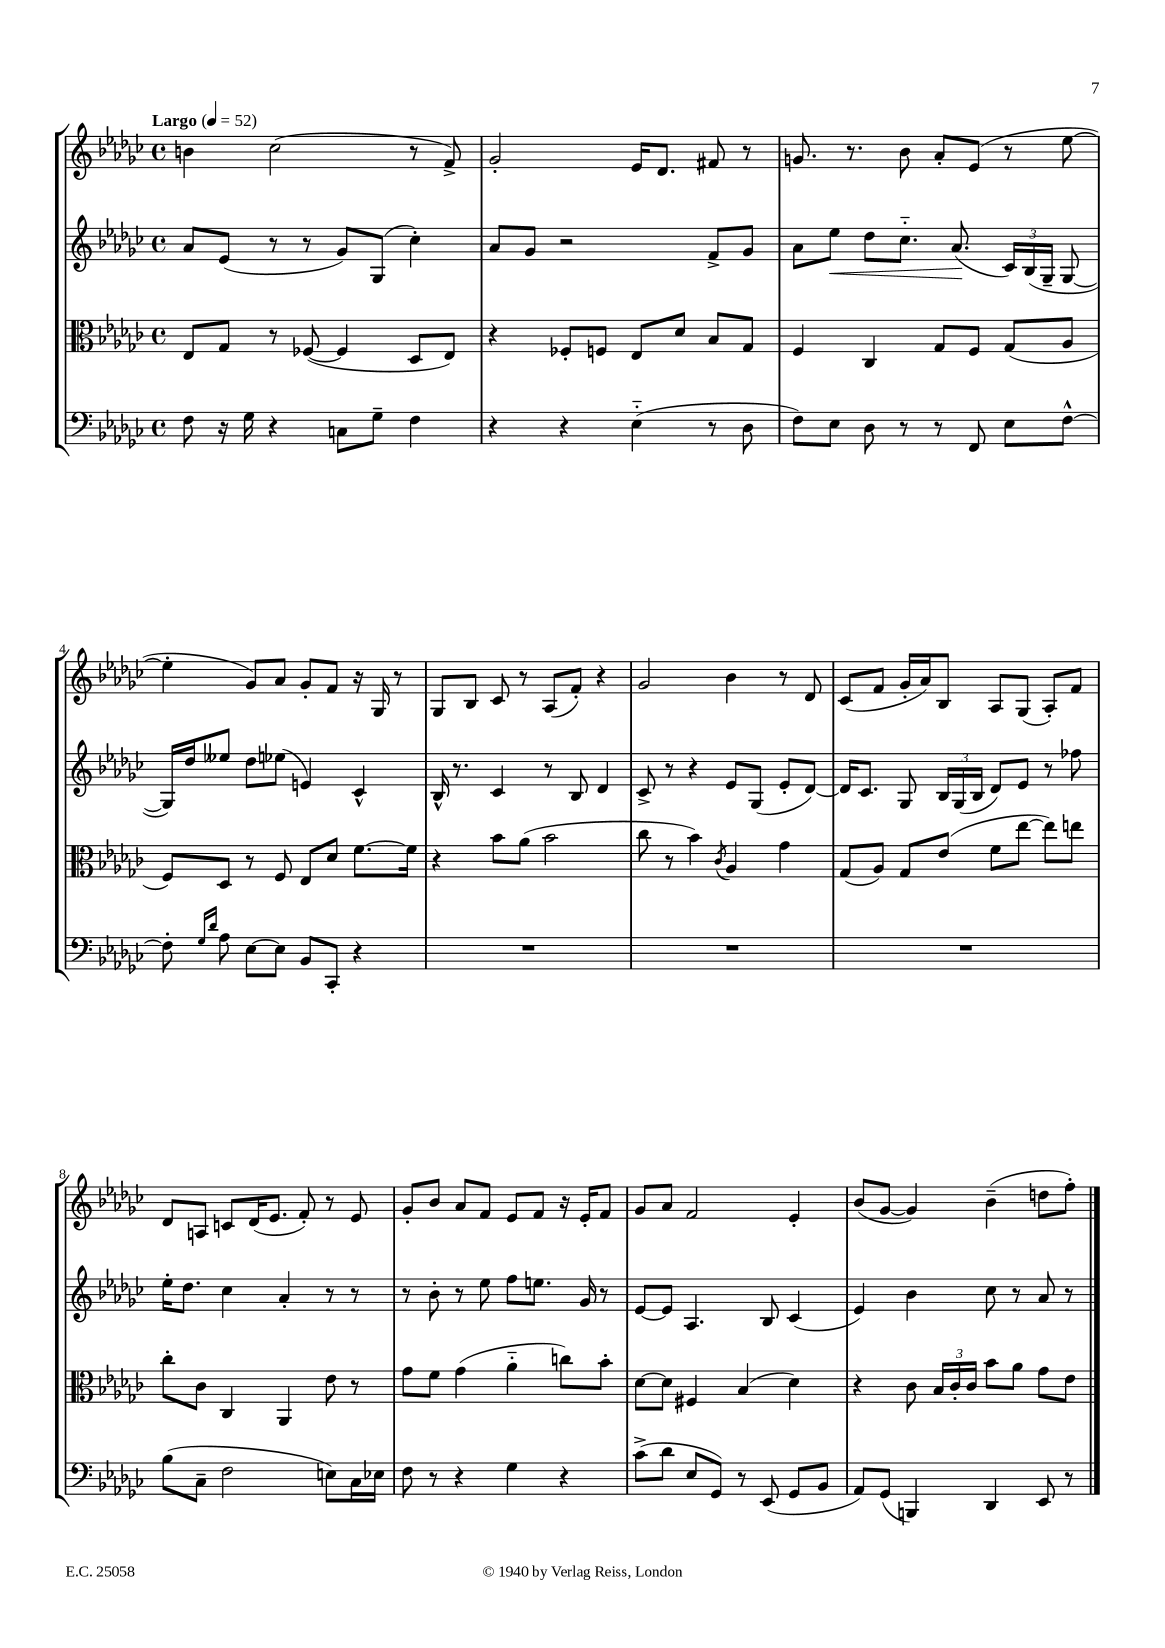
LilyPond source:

<<
\new StaffGroup <<
\new Staff = "s0" {
    \clef treble \key ges \major \defaultTimeSignature \time 4/4 \tempo "Largo" 4 = 52
    \autoBeamOff b'4 ces''2( r8 f'8->) |
    ges'2-. ees'16[ des'8.] fis'8 r8 |
    g'8. r8. bes'8 aes'8[-. ees'8]( r8 ees''8~ |
    ees''4-. ges'8[) aes'8] ges'8[-. f'8] r16 ges16 r8 |
    ges8[ bes8] ces'8 r8 aes8[( f'8]-.) r4 |
    ges'2 bes'4 r8 des'8 |
    ces'8[( f'8] ges'16[-. aes'16) bes8] aes8[ ges8]( aes8[-.) f'8] |
    des'8[ a8] c'8[ des'16( ees'8.] f'8-.) r8 ees'8 |
    ges'8[-. bes'8] aes'8[ f'8] ees'8[ f'8] r16 ees'16[-. f'8] |
    ges'8[ aes'8] f'2 ees'4-. |
    bes'8[( ges'8]~ ges'4) bes'4--( d''8[ f''8]-.) \bar "|." |
}
\new Staff = "s1" {
    \clef treble \key ges \major \defaultTimeSignature \time 4/4
    \autoBeamOff aes'8[ ees'8]( r8 r8 ges'8[) ges8]( ces''4-.) |
    aes'8[ ges'8] r2 f'8[-> ges'8] |
    aes'8[ ees''8]\< des''8[ ces''8.]-_ aes'8.\!( \tuplet 3/2 { ces'16[) bes16( ges16]-- } ges8~ |
    ges16[) des''16 eeses''8] des''8[ ees''8]( e'4) ces'4-^ |
    bes16-^ r8. ces'4 r8 bes8 des'4 |
    ces'8-> r8 r4 ees'8[ ges8]( ees'8[-. des'8]~) |
    des'16[ ces'8.] ges8 \tuplet 3/2 { bes16[ ges16( bes16] } des'8[) ees'8] r8 fes''8 |
    ees''16[-. des''8.] ces''4 aes'4-. r8 r8 |
    r8 bes'8-. r8 ees''8 f''8[ e''8.] ges'16 r8 |
    ees'8[~ ees'8] aes4. bes8 ces'4( |
    ees'4) bes'4 ces''8 r8 aes'8 r8 \bar "|." |
}
\new Staff = "s2" {
    \clef alto \key ges \major \defaultTimeSignature \time 4/4
    \autoBeamOff ees8[ ges8] r8 fes8~( fes4 des8[ ees8]) |
    r4 fes8[-. f8] ees8[ des'8] bes8[ ges8] |
    f4 ces4 ges8[ f8] ges8[( aes8] |
    f8[) des8] r8 f8 ees8[ des'8] f'8.[~ f'16] |
    r4 bes'8[ aes'8]( bes'2 |
    ces''8 r8 bes'4) \acciaccatura { ces'8 } aes4 ges'4 |
    ges8[( aes8]) ges8[ ees'8]( f'8[ ees''8]~ ees''8[) e''8] |
    ces''8[-. ces'8] ces4 aes,4 ees'8 r8 |
    ges'8[ f'8] ges'4( aes'4-_ c''8[) bes'8]-. |
    des'8[~ des'8] fis4 bes4( des'4) |
    r4 ces'8 \tuplet 3/2 { bes16[ ces'16-. ces'16] } bes'8[ aes'8] ges'8[ ees'8] \bar "|." |
}
\new Staff = "s3" {
    \clef bass \key ges \major \defaultTimeSignature \time 4/4
    \autoBeamOff f8 r16 ges16 r4 c8[ ges8]-- f4 |
    r4 r4 ees4-_( r8 des8 |
    f8[) ees8] des8 r8 r8 f,8 ees8[ f8]~-^ |
    f8-. \grace { ges16[ des'16] } aes8 ees8[~ ees8] bes,8[ ces,8]-. r4 |
    R1 |
    R1 |
    R1 |
    bes8[( ces8]-- f2 e8[) ces16 ees16] |
    f8 r8 r4 ges4 r4 |
    ces'8[->( des'8] ees8[ ges,8]) r8 ees,8( ges,8[ bes,8] |
    aes,8[) ges,8]( b,,4) des,4 ees,8 r8 \bar "|." |
}
>>
>>
